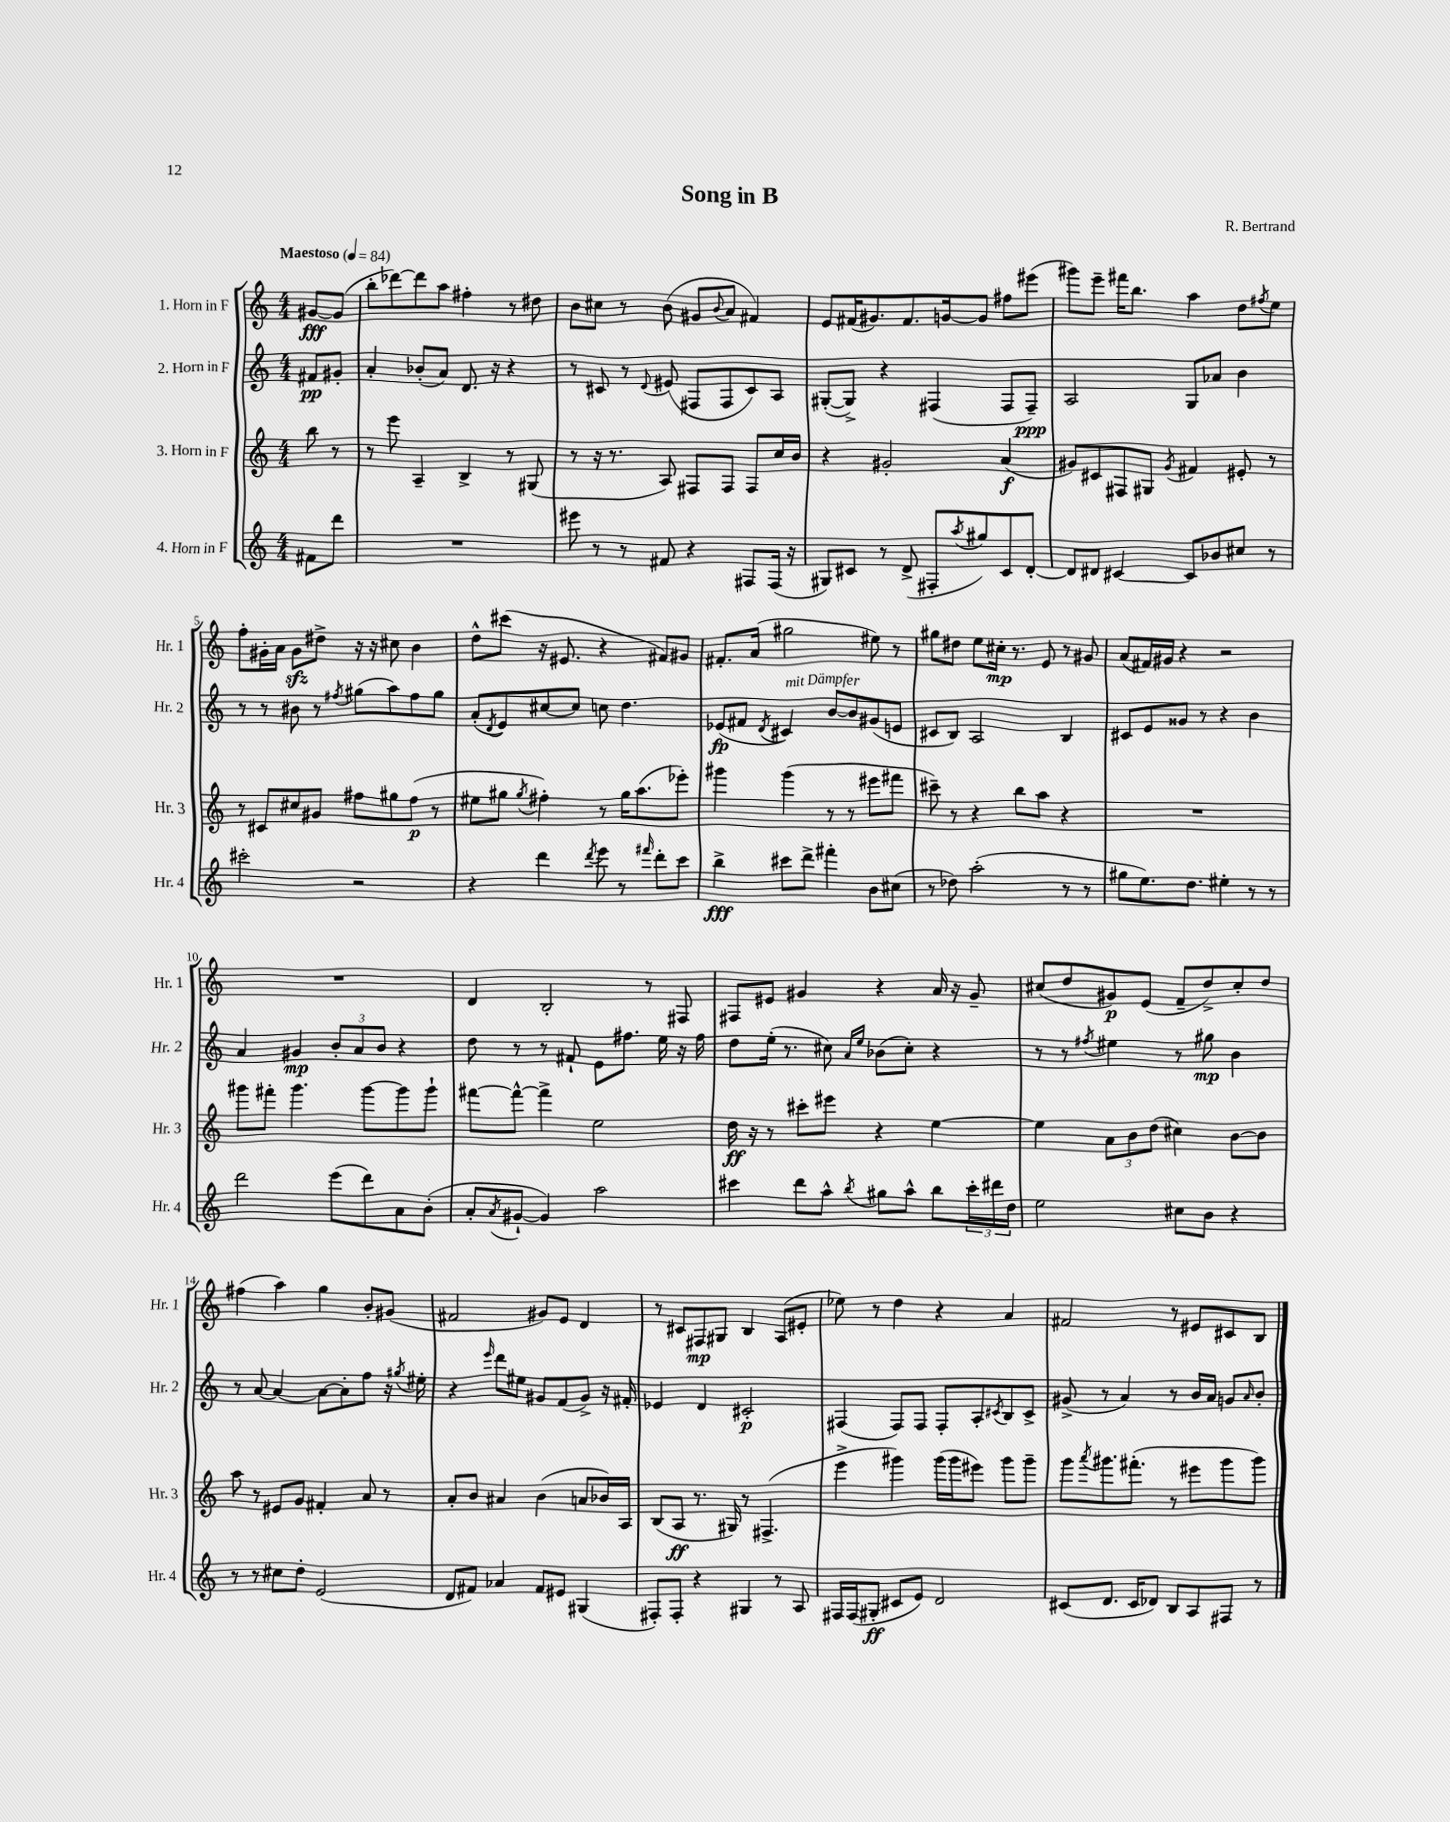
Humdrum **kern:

**kern	**kern	**kern	**kern
*staff4	*staff3	*staff2	*staff1
*clefG2	*clefG2	*clefG2	*clefG2
*k[]	*k[]	*k[]	*k[]
*M4/4	*M4/4	*M4/4	*M4/4
*MM84	*MM84	*MM84	*MM84
8f#	8bb	8f#	[8g#
8ddd	8r	8g#'	(8g#]
=	=	=	=
1r	8r	4a'	8bb'
.	8eee	.	[8ddd-)
.	4A~	(8b-'	8ddd-]
.	.	8a)	8aa
.	4B^	8.d	4ff#'
.	.	16r	.
.	8r	4r	8r
.	(8G#	.	8dd#
=	=	=	=
8eee#	8r	8r	8b
8r	16r	8c#	8cc#
.	8.r	.	.
8r	.	8r	8r
.	.	8qqd	.
8f#	8A)	(8e#	(8b
4r	8F#	8F#	8g#
.	.	.	8qqb
.	8F#	8F#	8a
8F#	8F#	8c#)	4f#)
(16F#	16cc	8A	.
16r	16b	.	.
=	=	=	=
8G#)	4r	([8G#'	8e
8c#	.	8G#^])	(16f#
.	.	.	8.g#)
8r	2g#'	4r	.
(8d^	.	.	8.f#
8F#'	.	(4F#	.
.	.	.	[16g
8qaa	.	.	.
8gg#)	.	.	8g]
8c#	(4a	8F#	8ff#
[8d'	.	8F#~)	(8eee#
=	=	=	=
8d]	8g#)	2A	8ggg#)
8d#	8c#	.	8eee~
[4c#	8F#	.	16fff#
.	.	.	8.bb
.	8G#	.	.
.	8qg#	.	.
8c#]	4f#	8G	4aa
8b-	.	8a-	.
8cc#	8e#'	4b	8dd
.	.	.	8qff#
8r	8r	.	8ee
=	=	=	=
2ccc#'	8r	8r	8ff'
.	8c#	8r	16g#'
.	.	.	16a
.	8cc#	8b#	8g#
.	8g#	8r	8dd#^
.	.	8qff#	.
2r	8ff#	(8gg#	16r
.	.	.	16r
.	8gg#	8aa)	8cc#
.	(8ff#	8ff#	4b
.	8r	8gg#	.
=	=	=	=
4r	8ee#	(8a'	8dd^^
.	.	8qd	.
.	8gg#	8e)	(8ccc#
.	8qgg#	.	.
4ddd	4ff#')	[8cc#	16r
.	.	.	8.e#
.	.	8cc#]	.
8qddd	.	.	.
8eee	8r	8cc	4r
8r	16gg#	4.dd	.
.	(8.aa	.	.
16qqfff#	.	.	.
8ddd'	.	.	8f#)
8ccc	8eee-')	.	8g#
=	=	=	=
4bb^	4ggg#	(8e-	8.f#'
.	.	8f#	.
.	.	.	(16a
.	.	8qd	.
8ccc#	(4ggg#	4c#)	2gg#
8ddd^	.	.	.
4fff#'	8r	[8b	.
.	8r	8b]	.
8b	8eee#	(8g#	8ee#)
(8cc#	8fff#	8e	8r
=	=	=	=
8r	8ccc#~)	8c#	8gg#
8dd-)	8r	8B)	8dd#
(2aa'	4r	2A	8ee
.	.	.	16cc#'
.	.	.	8.r
.	8bb	.	.
.	8aa	.	8e
8r	4r	4B	8r
8r	.	.	8g#
=	=	=	=
8gg#	1r	8c#	(8a
8.ee)	.	8e	16f#)
.	.	.	16g#
.	.	8g##	4r
8.dd	.	.	.
.	.	8r	.
4ee#'	.	4r	2r
8r	.	4b	.
8r	.	.	.
=	=	=	=
2ddd	8ggg#	4a	1r
.	8fff#'	.	.
.	4.ggg#	4g#	.
(8eee	.	12b'	.
.	.	12a	.
8ddd)	[8ggg#	.	.
.	.	12b	.
8a	8ggg#]	4r	.
(8b'	8ggg#`	.	.
=	=	=	=
8a'	[8fff#	8dd	4d
8qa	.	.	.
[8g#`	8fff#^^_	8r	.
4g#])	4fff#^]	8r	2B'
.	.	8f#`	.
2aa	2ee	8e	.
.	.	8.ff#	.
.	.	.	8r
.	.	16ee	.
.	.	16r	8F#
.	.	16ff#	.
=	=	=	=
4ccc#	16dd	8dd	8F#
.	16r	.	.
.	8r	(16ee'	8e#
.	.	8.r	.
8ddd	8ccc#'	.	4g#
8aa^^	8eee#	8cc#)	.
.	.	16qqa	.
8qbb	.	16qqee	.
8gg#	4r	(8b-	4r
8aa^^	.	8cc#')	.
8bb	[4ee	4r	16a
.	.	.	16r
24ccc#'	.	.	8g#~
24ddd#	.	.	.
24dd	.	.	.
=	=	=	=
2ee	4ee]	8r	(8cc#
.	.	8r	8dd
.	.	8qff#	.
.	12a	4ee#	8g#)
.	12b	.	.
.	.	.	(8e
.	(12dd	.	.
8cc#	4cc#)	8r	8f~
8b	.	8gg#	8dd^)
4r	[8b	4b	8cc#'
.	8b]	.	8dd
=	=	=	=
8r	8aa	8r	(4ff#
8r	8r	[8a	.
8cc#	8e#	4a_	4aa)
8dd'	8g	.	.
(2e	4f#'	8a_	4gg
.	.	8a']	.
.	8a	8ff	8b'
.	8r	16r	(8g#
.	.	8qgg#	.
.	.	16ee#'	.
=	=	=	=
8d	8a'	4r	2f#
8f#)	8b	.	.
.	.	16qqeee	.
4a-	4a#	8ddd	.
.	.	8ee#	.
8f#	(4b	8g#	8g#)
8e#	.	(8f	8e
(4G#	8a	8g#^)	4d
.	16b-)	16r	.
.	16A	16f#'	.
=	=	=	=
8F#')	(8B	4e-	8r
8F#'	8A	.	8c#
4r	8.r	4d	8F#
.	.	.	8G#
.	16G#)	.	.
4G#	8r	2c#'	4B
.	(4.F#^	.	.
8r	.	.	(8A
8A	.	.	8e#'
=	=	=	=
16F#	4eee^	(4F#	8ee-)
(16F#	.	.	.
8G#'	.	.	8r
8c#	4ggg#)	8F#)	4dd
8e)	.	8F#	.
2d	(16ggg#	8F#'	4r
.	16ggg#	.	.
.	8eee#)	8A'	.
.	.	8qc#	.
.	8ggg#	8B	4a
.	8ggg#~	8c#^	.
=	=	=	=
(8c#	8ggg	(8g#^	2f#
.	8qaaa	.	.
8.d	8.ggg#	8r	.
.	.	4a)	.
16c#	(8.fff#'	.	.
8d-)	.	.	.
8B	8r	8r	8r
8A	8eee#	16b	8e#
.	.	16a	.
8F#	8ggg#	8g	8c#
.	.	16qqa	.
8r	8ggg#)	8b'	8B
==	==	==	==
*-	*-	*-	*-
